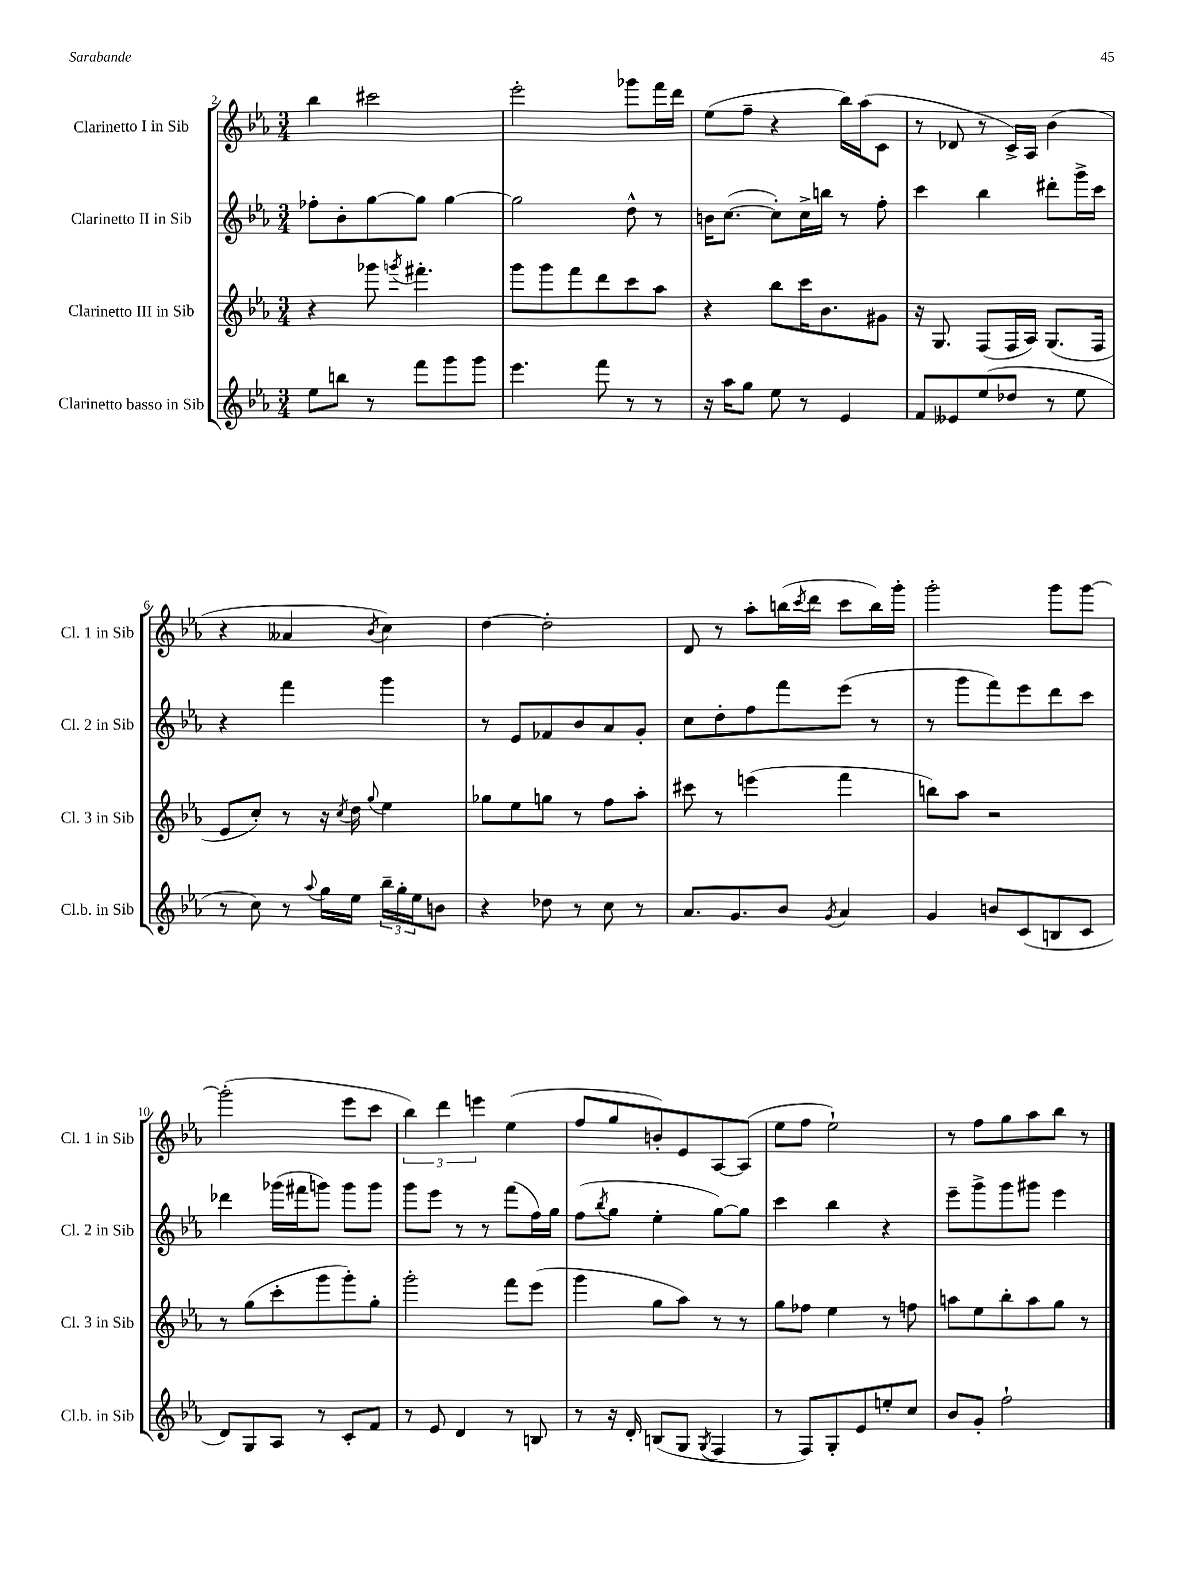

**kern	**kern	**kern	**kern
*staff4	*staff3	*staff2	*staff1
*clefG2	*clefG2	*clefG2	*clefG2
*k[b-e-a-]	*k[b-e-a-]	*k[b-e-a-]	*k[b-e-a-]
*M3/4	*M3/4	*M3/4	*M3/4
8ee-	4r	8ff-'	4bb-
8bb	.	8b-'	.
8r	8ggg-	[8gg	2ccc#
.	8qggg	.	.
8fff	4.fff#'	8gg]	.
8ggg	.	[4gg	.
8ggg	.	.	.
=	=	=	=
4.eee-	8ggg	2gg]	2eee-'
.	8ggg	.	.
.	8fff	.	.
8fff	8ddd	.	.
8r	8ccc	8dd^^	8ggg-
8r	8aa-	8r	16fff
.	.	.	16ddd
=	=	=	=
16r	4r	16b	(8ee-
16aa-	.	([8.cc	.
8gg	.	.	8ff~
8ee-	8bb-	8cc'])	4r
8r	16ccc	16cc^	.
.	8.b-	16bb	.
4e-	.	8r	16bb-)
.	.	.	(16aa-
.	8g#	8ff'	8c
=	=	=	=
8f	16r	4ccc	8r
.	8.G	.	.
8e--	.	.	8d-
(8ee-	(8F	4bb-	8r
8dd-	16F	.	16c^)
.	16A-)	.	16A-
8r	(8.G	8ddd#'	(4b-
8ee-	.	16ggg^	.
.	16F	16ccc	.
=	=	=	=
8r	8e-	4r	4r
8cc)	8cc')	.	.
8r	8r	4fff	4a--
8qqaa-	.	.	.
16gg	16r	.	.
.	8qcc	.	.
16ee-	16dd	.	.
.	8qqgg	.	8qb-
24bb-~	4ee-	4ggg	4cc)
24gg'	.	.	.
24ee-	.	.	.
8b	.	.	.
=	=	=	=
4r	8gg-	8r	[4dd
.	8ee-	8e-	.
8dd-	8gg	8f-	2dd']
8r	8r	8b-	.
8cc	8ff	8a-	.
8r	8aa-'	8g'	.
=	=	=	=
8.a-	8ccc#	8cc	8d
.	8r	8dd'	8r
8.g	.	.	.
.	(4eee	8ff	8aa-'
8b-	.	8fff	(16bb
.	.	.	8qccc
.	.	.	16ddd
8qg	.	.	.
4a-	4fff	(8eee-	8ccc
.	.	8r	16bb)
.	.	.	16ggg'
=	=	=	=
4g	8bb)	8r	2ggg'
.	8aa-	8ggg	.
8b	2r	8fff)	.
(8c	.	8eee-	.
8B	.	8ddd	8ggg
8c	.	8ccc	[8ggg
=	=	=	=
8d)	8r	4ddd-	(2ggg']
8G	(8gg	.	.
8A-	8ccc'	(16ggg-	.
.	.	16fff#	.
8r	8ggg	8ggg)	.
8c'	8ggg')	8ggg	8eee-
8f	8gg'	8ggg	8ccc
=	=	=	=
8r	2ggg'	8ggg	6bb-)
8e-	.	8eee-	.
.	.	.	6ddd
4d	.	8r	.
.	.	.	6eee
.	.	8r	.
8r	8fff	(8fff	(4ee-
8B	(8eee-	16ff)	.
.	.	16gg	.
=	=	=	=
8r	4ggg	(8ff	8ff
.	.	8qbb-	.
16r	.	8gg	8gg
16d'	.	.	.
(8B	8gg	4ee-'	8b')
8G	8aa-)	.	8e-
8qG	.	.	.
4F	8r	[8gg)	[8A-
.	8r	8gg]	(8A-]
=	=	=	=
8r	8gg	4ccc	8ee-
8F)	8ff-	.	8ff
8G'	4ee-	4bb-	2ee-`)
8e-	.	.	.
8ee'	8r	4r	.
8cc	8ff	.	.
=	=	=	=
8b-	8aa	8eee-~	8r
8g'	8ee-	8ggg^	8ff
2ff`	8bb-'	8ggg	8gg
.	8aa	8ggg#	8aa-
.	8gg	4eee-	8bb-
.	8r	.	8r
==	==	==	==
*-	*-	*-	*-
